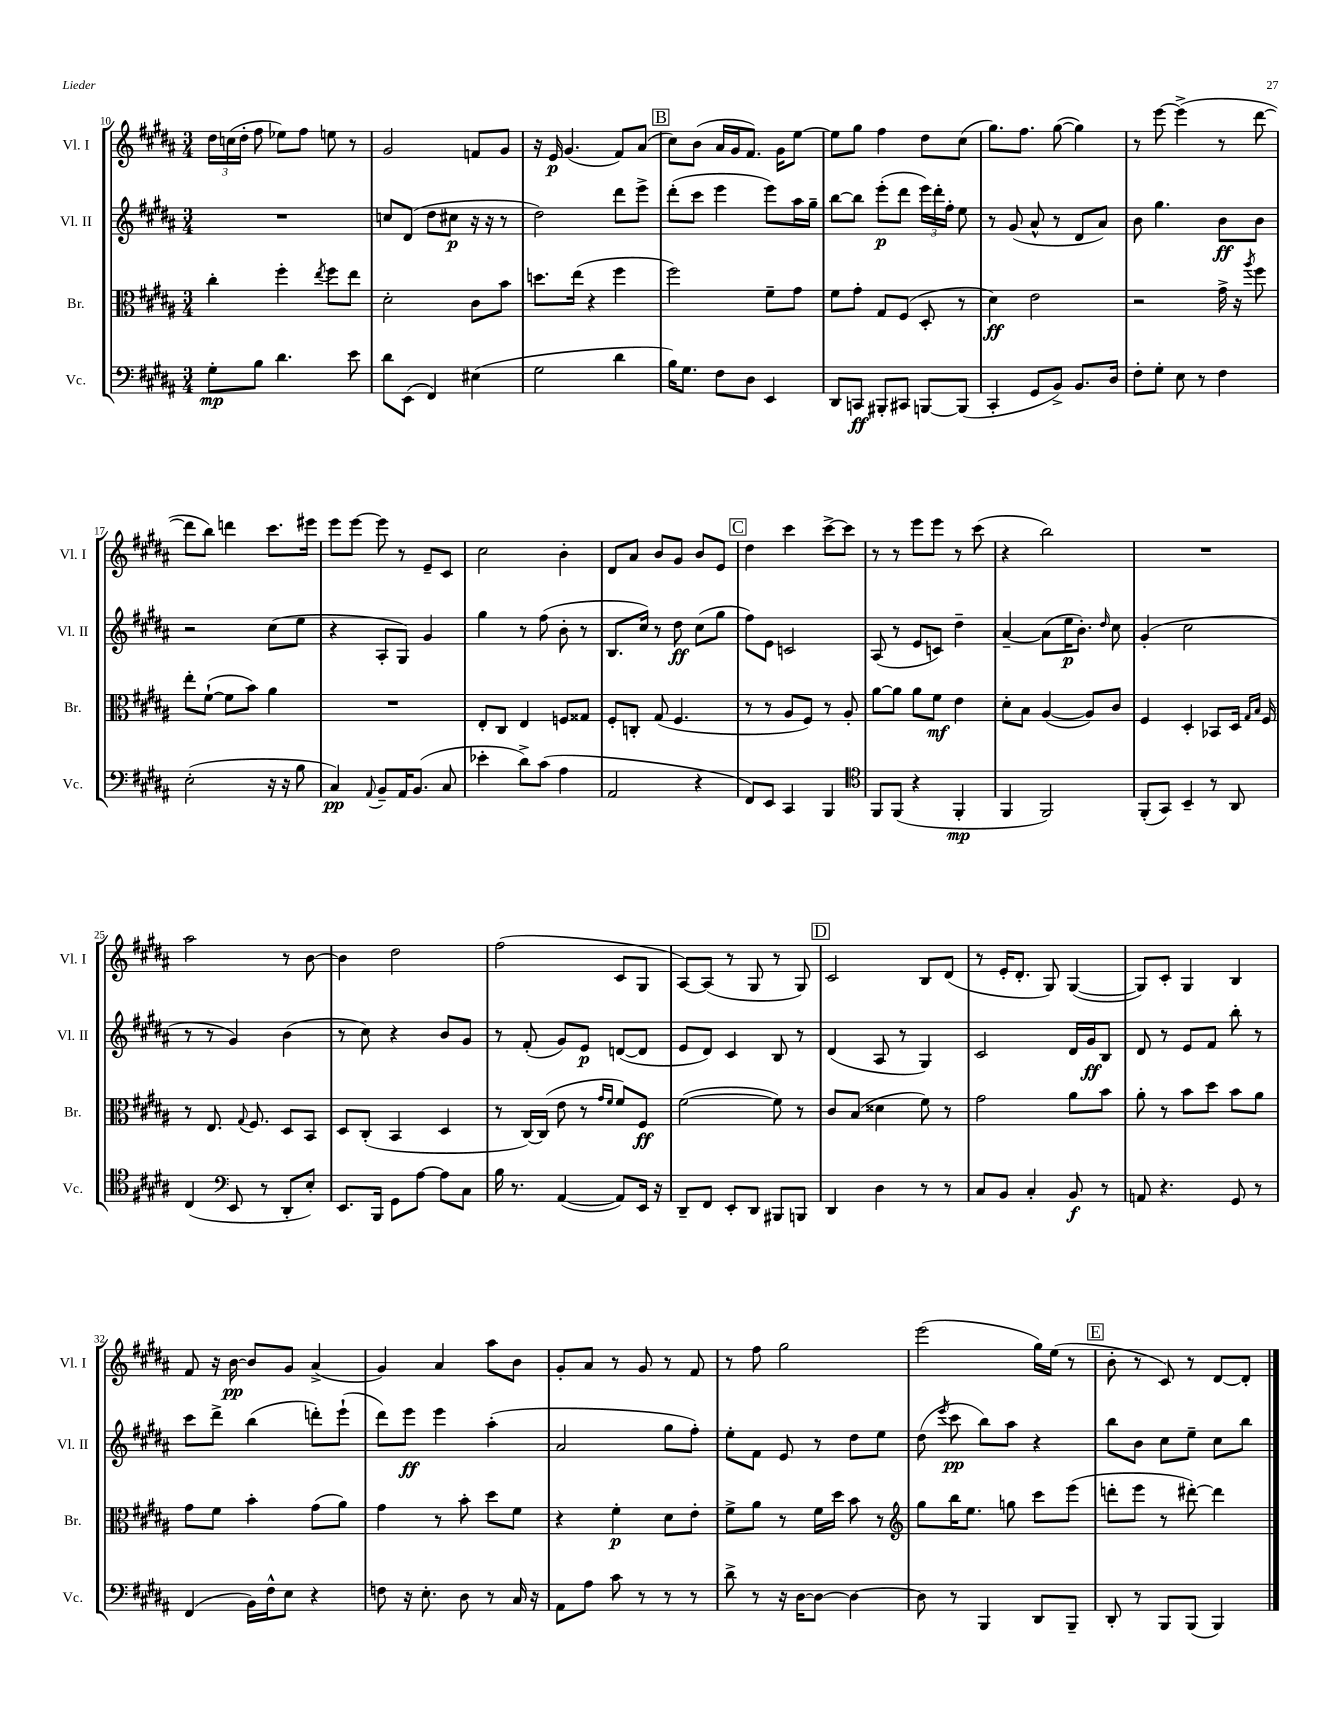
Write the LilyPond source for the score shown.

<<
\new StaffGroup <<
\new Staff = "s0" \with { instrumentName = "Vl. I" shortInstrumentName = "Vl. I" } {
    \clef treble \key b \major \numericTimeSignature \time 3/4
    \autoBeamOff \tuplet 3/2 { dis''16[ c''16( dis''16]-. } fis''8 ees''8[) fis''8] e''8 r8 |
    gis'2 f'8[ gis'8] |
    r16 e'16\p gis'4.( fis'8[) ais'8]( |
    \mark \markup { \box "B" } cis''8[) b'8]( ais'16[ gis'16 fis'8.]) gis'16[ e''8]~ |
    e''8[ gis''8] fis''4 dis''8[ cis''8]( |
    gis''8.[) fis''8.] gis''8~( gis''4) |
    r8 e'''8~ e'''4->( r8 dis'''8~ |
    dis'''8[ b''8]) d'''4 cis'''8.[ eis'''16] |
    e'''8[ e'''8]~ e'''8 r8 e'8[-- cis'8] |
    cis''2 b'4-. |
    dis'8[ ais'8] b'8[ gis'8] b'8[ e'8] |
    \mark \markup { \box "C" } dis''4 cis'''4 cis'''8[~-> cis'''8] |
    r8 r8 e'''8[ e'''8] r8 cis'''8( |
    r4 b''2) |
    R2. |
    ais''2 r8 b'8~ |
    b'4 dis''2 |
    fis''2( cis'8[ gis8] |
    ais8[~) ais8]( r8 gis8 r8 gis8) |
    \mark \markup { \box "D" } cis'2 b8[ dis'8]( |
    r8 e'16[-. dis'8.]-. gis8) gis4~( |
    gis8[) cis'8]-. gis4 b4 |
    fis'8 r16 b'16~\pp b'8[ gis'8] ais'4->( |
    gis'4) ais'4 ais''8[ b'8] |
    gis'8[-. ais'8] r8 gis'8 r8 fis'8 |
    r8 fis''8 gis''2 |
    e'''2( gis''16[) e''16]( r8 |
    \mark \markup { \box "E" } b'8-. r8 cis'8) r8 dis'8[~ dis'8]-. \bar "|." |
}
\new Staff = "s1" \with { instrumentName = "Vl. II" shortInstrumentName = "Vl. II" } {
    \clef treble \key b \major \numericTimeSignature \time 3/4
    \autoBeamOff R2. |
    c''8[ dis'8]( dis''8[ cis''8]\p r16 r16 r8 |
    dis''2) dis'''8[ e'''8]-> |
    \mark \markup { \box "B" } dis'''8[-.( cis'''8] e'''4 e'''8[) ais''16 gis''16]-- |
    b''8[~ b''8] e'''8[-.\p( dis'''8] \tuplet 3/2 { e'''16[) dis'''16-. fis''16]-. } e''8 |
    r8 gis'8( ais'8-^ r8 dis'8[ ais'8]) |
    b'8 gis''4. b'8[\ff b'8] |
    r2 cis''8[( e''8] |
    r4 ais8[-. gis8]) gis'4 |
    gis''4 r8 fis''8( b'8-. r8 |
    b8.[ cis''16]) r8 dis''8\ff cis''8[( gis''8] |
    \mark \markup { \box "C" } fis''8[) e'8] c'2 |
    ais8( r8 e'8[ c'8]) dis''4-- |
    ais'4~-- ais'8[( e''16\p b'8.]-.) \grace { dis''16 } cis''8 |
    gis'4-.( cis''2 |
    r8 r8 gis'4) b'4( |
    r8 cis''8) r4 b'8[ gis'8] |
    r8 fis'8-.( gis'8[) e'8]\p d'8[~( d'8] |
    e'8[ dis'8]) cis'4 b8 r8 |
    \mark \markup { \box "D" } dis'4( ais8 r8 gis4) |
    cis'2 dis'16[ gis'16\ff b8] |
    dis'8 r8 e'8[ fis'8] b''8-. r8 |
    cis'''8[ dis'''8]-> b''4( d'''8[-.) e'''8]-!( |
    dis'''8[) e'''8]\ff e'''4 ais''4-.( |
    ais'2 gis''8[ fis''8]-.) |
    e''8[-. fis'8] e'8 r8 dis''8[ e''8] |
    dis''8( \acciaccatura { e'''8 } cis'''8\pp b''8[) ais''8] r4 |
    \mark \markup { \box "E" } b''8[ b'8] cis''8[ e''8]-- cis''8[ b''8] \bar "|." |
}
\new Staff = "s2" \with { instrumentName = "Br." shortInstrumentName = "Br." } {
    \clef alto \key b \major \numericTimeSignature \time 3/4
    \autoBeamOff cis''4-. fis''4-. \acciaccatura { e''8 } fis''8[ e''8] |
    dis'2-. cis'8[ b'8] |
    d''8.[ e''16]( r4 fis''4 |
    \mark \markup { \box "B" } fis''2) fis'8[-- gis'8] |
    fis'8[ gis'8]-. gis8[ fis8]( dis8-. r8 |
    dis'4\ff) e'2 |
    r2 gis'16-> r16 \acciaccatura { ais''8 } fis''8 |
    e''8[-. fis'8]~-!( fis'8[ b'8]) ais'4 |
    R2. |
    e8[-. cis8] e4 f8[ gisis8] |
    fis8[-. c8]-. gis8( fis4. |
    \mark \markup { \box "C" } r8 r8 ais8[ fis8]) r8 ais8-. |
    ais'8[~ ais'8] ais'8[ fis'8]\mf e'4 |
    dis'8[-. b8] ais4~( ais8[) cis'8] |
    fis4 dis4-. bes,8[ dis16] \grace { gis16[ b16] } fis16 |
    r8 e8. \appoggiatura { gis8 } fis8. dis8[ b,8] |
    dis8[ cis8]-.( b,4 dis4 |
    r8 cis16[~) cis16]( e'8 r8 \grace { gis'16[ fis'16] } fis'8[) fis8]\ff |
    fis'2~( fis'8) r8 |
    \mark \markup { \box "D" } cis'8[ b8]( disis'4 fis'8) r8 |
    gis'2 ais'8[ b'8] |
    ais'8-. r8 b'8[ dis''8] b'8[ ais'8] |
    gis'8[ fis'8] b'4-. gis'8[( ais'8]) |
    gis'4 r8 b'8-. dis''8[ fis'8] |
    r4 fis'4-.\p dis'8[ e'8]-. |
    fis'8[-> ais'8] r8 fis'16[ dis''16] b'8 r8 |
    \clef treble gis''8[ b''16 e''8.] g''8 cis'''8[ e'''8]( |
    \mark \markup { \box "E" } d'''8[-. e'''8] r8 dis'''8~-.) dis'''4 \bar "|." |
}
\new Staff = "s3" \with { instrumentName = "Vc." shortInstrumentName = "Vc." } {
    \clef bass \key b \major \numericTimeSignature \time 3/4
    \autoBeamOff gis8[-.\mp b8] dis'4. e'8 |
    dis'8[ e,8]( fis,4) eis4( |
    gis2 dis'4 |
    \mark \markup { \box "B" } b16[) gis8.] fis8[ dis8] e,4 |
    dis,8[ c,8]\ff bis,,8[-. cis,8] b,,8[~ b,,8]( |
    cis,4-. gis,8[ b,8]->) b,8.[ dis16] |
    fis8[-. gis8]-. e8 r8 fis4 |
    e2-.( r16 r16 b8 |
    cis4\pp) \appoggiatura { ais,8 } b,8[-- ais,16 b,8.]( cis8 |
    ees'4-. dis'8[->) cis'8]( ais4 |
    ais,2 r4 |
    \mark \markup { \box "C" } fis,8[) e,8] cis,4 b,,4 |
    \clef tenor fis,8[ fis,8]( r4 fis,4-.\mp |
    fis,4 fis,2) |
    fis,8[-.( gis,8]) b,4-- r8 ais,8 |
    cis4( \clef bass e,8 r8 dis,8[-. e8]-.) |
    e,8.[ b,,16] gis,8[ ais8]~ ais8[ cis8] |
    b16 r8. ais,4~( ais,8[) e,16] r16 |
    dis,8[-- fis,8] e,8[-. dis,8] bis,,8[ b,,8] |
    \mark \markup { \box "D" } dis,4 dis4 r8 r8 |
    cis8[ b,8] cis4-. b,8\f r8 |
    a,8 r4. gis,8 r8 |
    fis,4( b,16[) fis16-^ e8] r4 |
    f8 r16 e8.-. dis8 r8 cis16 r16 |
    ais,8[ ais8] cis'8 r8 r8 r8 |
    dis'8-> r8 r16 dis16[~ dis8]~ dis4~ |
    dis8 r8 b,,4 dis,8[ b,,8]-- |
    \mark \markup { \box "E" } dis,8-. r8 b,,8[ b,,8]( b,,4) \bar "|." |
}
>>
>>
\layout { \context { \Score currentBarNumber = #10 } }
